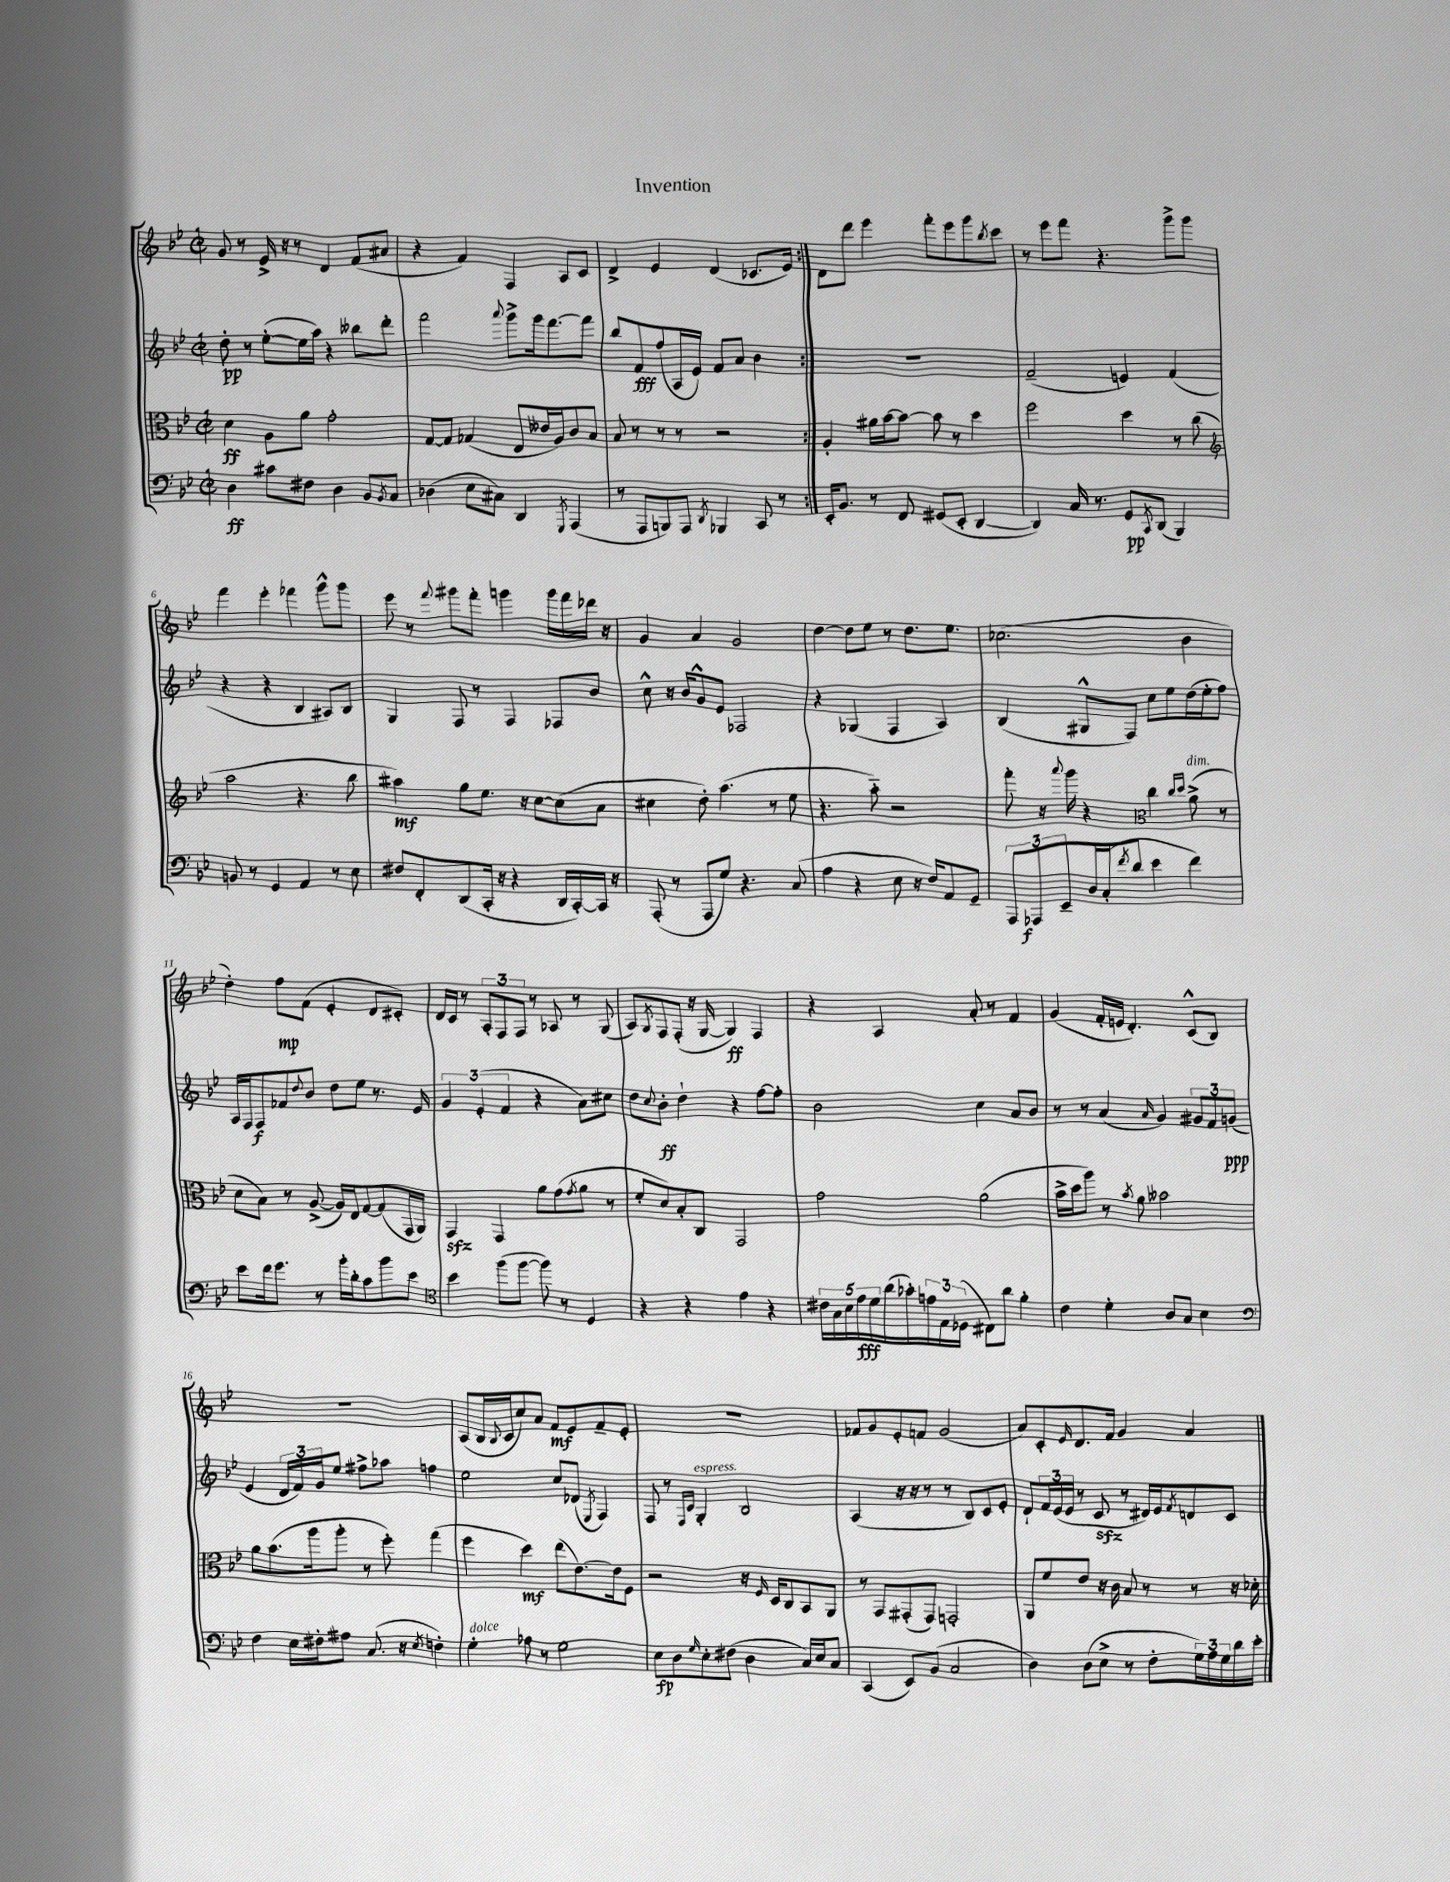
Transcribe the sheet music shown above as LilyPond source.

\header { title = "Invention" }
<<
\new StaffGroup <<
\new Staff = "s0" {
    \clef treble \key bes \major \defaultTimeSignature \time 2/2
    \repeat volta 2 { g'8 r8 ees'16-> r16 r8 d'4 f'8( ais'8 |
    r4 f'4) f4 a8 c'8 |
    d'4-> ees'4 d'4( ces'8. ees'16) | }
    d'8 d'''8 ees'''4 f'''8-. ees'''8 g'''8 \acciaccatura { bes''8 } c'''8 |
    r8 ees'''8 f'''8 r4. g'''8-> g'''8 |
    f'''4 ees'''4-. fes'''4 g'''8-^ g'''8 |
    ees'''8 r8 \appoggiatura { f'''8 } gis'''8 f'''8-. g'''4 g'''16 f'''16 des'''16 r16 |
    g'4 a'4 g'2 |
    d''4~ d''8 ees''8 r8 d''8. ees''8. |
    ces''2.( bes'4 |
    d''4-.) f''8\mp f'8( ees'4-. d'8 cis'8-.) |
    d'16 c'16 r8 \tuplet 3/2 { a8-. f8 f8 } r8 aes8 r8 g8( |
    a8) \acciaccatura { g8 } f8 f8-.( r16 g16~ g4\ff) f4 |
    r4 a4 a'8-. r8 f'4 |
    g'4( f'16-. e'16 d'4.-.) c'8-^( bes8) |
    R1 |
    a8( bes16 \appoggiatura { bes8 } c'16 c''8) a'8 f'8\mf ees'8 f'8-- ees'8-. |
    R1 |
    fes'8 g'8 ees'8-. f'8 g'2( |
    a'8) c'8-. \grace { ees'16 } d'8. f'16 g'4 a'4 \bar "|." |
}
\new Staff = "s1" {
    \clef treble \key bes \major \defaultTimeSignature \time 2/2
    \repeat volta 2 { d''8-.\pp r8 ees''8~-.( ees''16 a''16) r4 beses''8 d'''8-. |
    f'''2 \appoggiatura { a'''8 } g'''8-> g'''16 f'''8.~ f'''8 |
    bes''8 f'8\fff f''8( a16 ees'16) f'8 a'8 bes'4 | }
    R1 |
    f'2--( e'4) f'4( |
    r4 r4 bes4 ais8) bes8 |
    g4 f8 r8 f4 fes8 bes'8 |
    c''8-^ r16 bes'16 g'8-^ ees'8 fes2 |
    r4 ges4( f4 a4) |
    bes4( gis8-^ f8) c''8 ees''8 d''16( ees''16-. f''8) |
    a16 f16 f8\f fes'8 \appoggiatura { d''8 } bes'8 d''8 ees''8 r8. ees'16 |
    \tuplet 3/2 { g'4 ees'4-.( f'4 } r4 a'8) cis''8 |
    d''8 \appoggiatura { c''8 } bes'8-.\ff d''4-! r4 f''8~ f''8-. |
    bes'2 c''4 a'8 bes'8 |
    r8 r8 a'4( \grace { a'16 } g'4) \tuplet 3/2 { gis'8 f'8 g'8\ppp( } |
    ees'4 \tuplet 3/2 { d'16 f'16) g'16 } ees''8 fis''8-> aes''8 f''4 |
    ees''2 c''8 des'8( \acciaccatura { ees8 } f4) |
    f8 r8 \grace { f16 c'16 } g4-.^\markup { \italic "espress." } bes2 |
    a4( r16 r16 r8 r8 bes8) c'8 ees'8-. |
    d'8-! \tuplet 3/2 { f'16 ees'16( ees'16 } r8 c'8\sfz r8 dis'16) ees'16 \acciaccatura { f'8 } d'8 c'8 \bar "|." |
}
\new Staff = "s2" {
    \clef alto \key bes \major \defaultTimeSignature \time 2/2
    \repeat volta 2 { d'4\ff a8 a'8 g'2-. |
    g8~ g8 ges4( ees8 eeses'16 a16) c'8 bes8 |
    bes8 r8 r8 r8 r2 | }
    a4-. ais'16 bes'16~ bes'8~ bes'8 r8 d''4 |
    f''2 d''4 r8 c''8( |
    \clef treble a''2 r4. bes''8 |
    ais''4\mf) g''8 ees''8. r16 c''8~ c''8( a'8 |
    cis''4 d''8-.) a''4.( r8 ees''8 |
    r4. a''8-_) r2 |
    f'''8-. r16 \appoggiatura { a'''8 } g'''16 r4 \clef alto c''4 \grace { c''16 d''16 } a'8->^\markup { \italic "dim." }( r8 |
    d'8 bes8) r8 a8~->( a16) ees16 g8~ g8( g,16 a,16) |
    g,4\sfz g,4 a'8 g'8( \acciaccatura { g'8 } a'8 r8 |
    f'8-. d'8) bes8-. c8 g,2 |
    g'2 a'2( |
    bes'16-> d''16 a''8) r8 \acciaccatura { bes'8 } a'8 beses'2 |
    a'8 bes'8.( a''16 a''8-. r8 f''8-.) g''4( |
    f''4 d''4\mf) ees''8( ees'8.~) ees'16 f8 |
    r2 r16 \grace { f16 } d16 c8 bes,8 a,8 |
    r8 g,8 gis,8-.( gis,8) g,2-. |
    a,8 f'8 ees'8 r16 c'16 bes8 r8 r8 r16 des'16-. \bar "|." |
}
\new Staff = "s3" {
    \clef bass \key bes \major \defaultTimeSignature \time 2/2
    \repeat volta 2 { d4\ff cis'8 fis8 d4 bes,8 \acciaccatura { bes,8 } c8 |
    des4( ees8 cis8) d,4 \acciaccatura { g,,8 } a,,4( |
    r8 a,,8 b,,8) a,,8 \acciaccatura { d,8 } bes,,4 c,8 r8 | }
    ees,16-. bes,8. r8 f,8 gis,8( ees,8-. d,4~ |
    d,4) c16 r8. g,8\pp \acciaccatura { c,8 } d,8( bes,,4) |
    b,8 r8 g,4 a,4 r8 ees8 |
    fis8 f,8-. d,8( c,16-. r16 r4 d,16 c,16~-.) c,16 r16 |
    a,,8-.( r8 a,,8 g8) r4. c8( |
    a4 r4 ees8 r16 f16) a,8 g,8-- |
    \tuplet 3/2 { a,,8 aes,,8\f ees,8-- } d16 c16-.( \acciaccatura { f'8 } d'8 ees'4 f'4) |
    ees'8 f'16 g'8. r8 bes'16-. d'16-. c'8 bes'8 ees'8 |
    \clef tenor bes'4 f''8( f''8~ f''8) r8 d4 |
    r4 r4 ees'4 r4 |
    \tuplet 5/4 { cis'16 g16 bes16 ees'16\fff d'16 } a'16( ges'16-.) \tuplet 3/2 { e'16 ees16 des16( } cis8) a'8 f'4-. |
    c'4 d'4-. a8 g8 bes4 |
    \clef bass f4 ees16 fis16-. ais8 c8.( r16 \acciaccatura { ees8 } f4-.) |
    g4-.^\markup { \italic "dolce" } aes8 r8 g2 |
    ees8\fp d8 \grace { g16 } ees8-. fis8( d4 c16) ees16 c8 |
    c,4( ees,8) bes,8( c2 |
    d4) d8( ees8-> r8 f8-. \tuplet 3/2 { g16) a16 g16 } d'16 ees'16-. \bar "|." |
}
>>
>>
